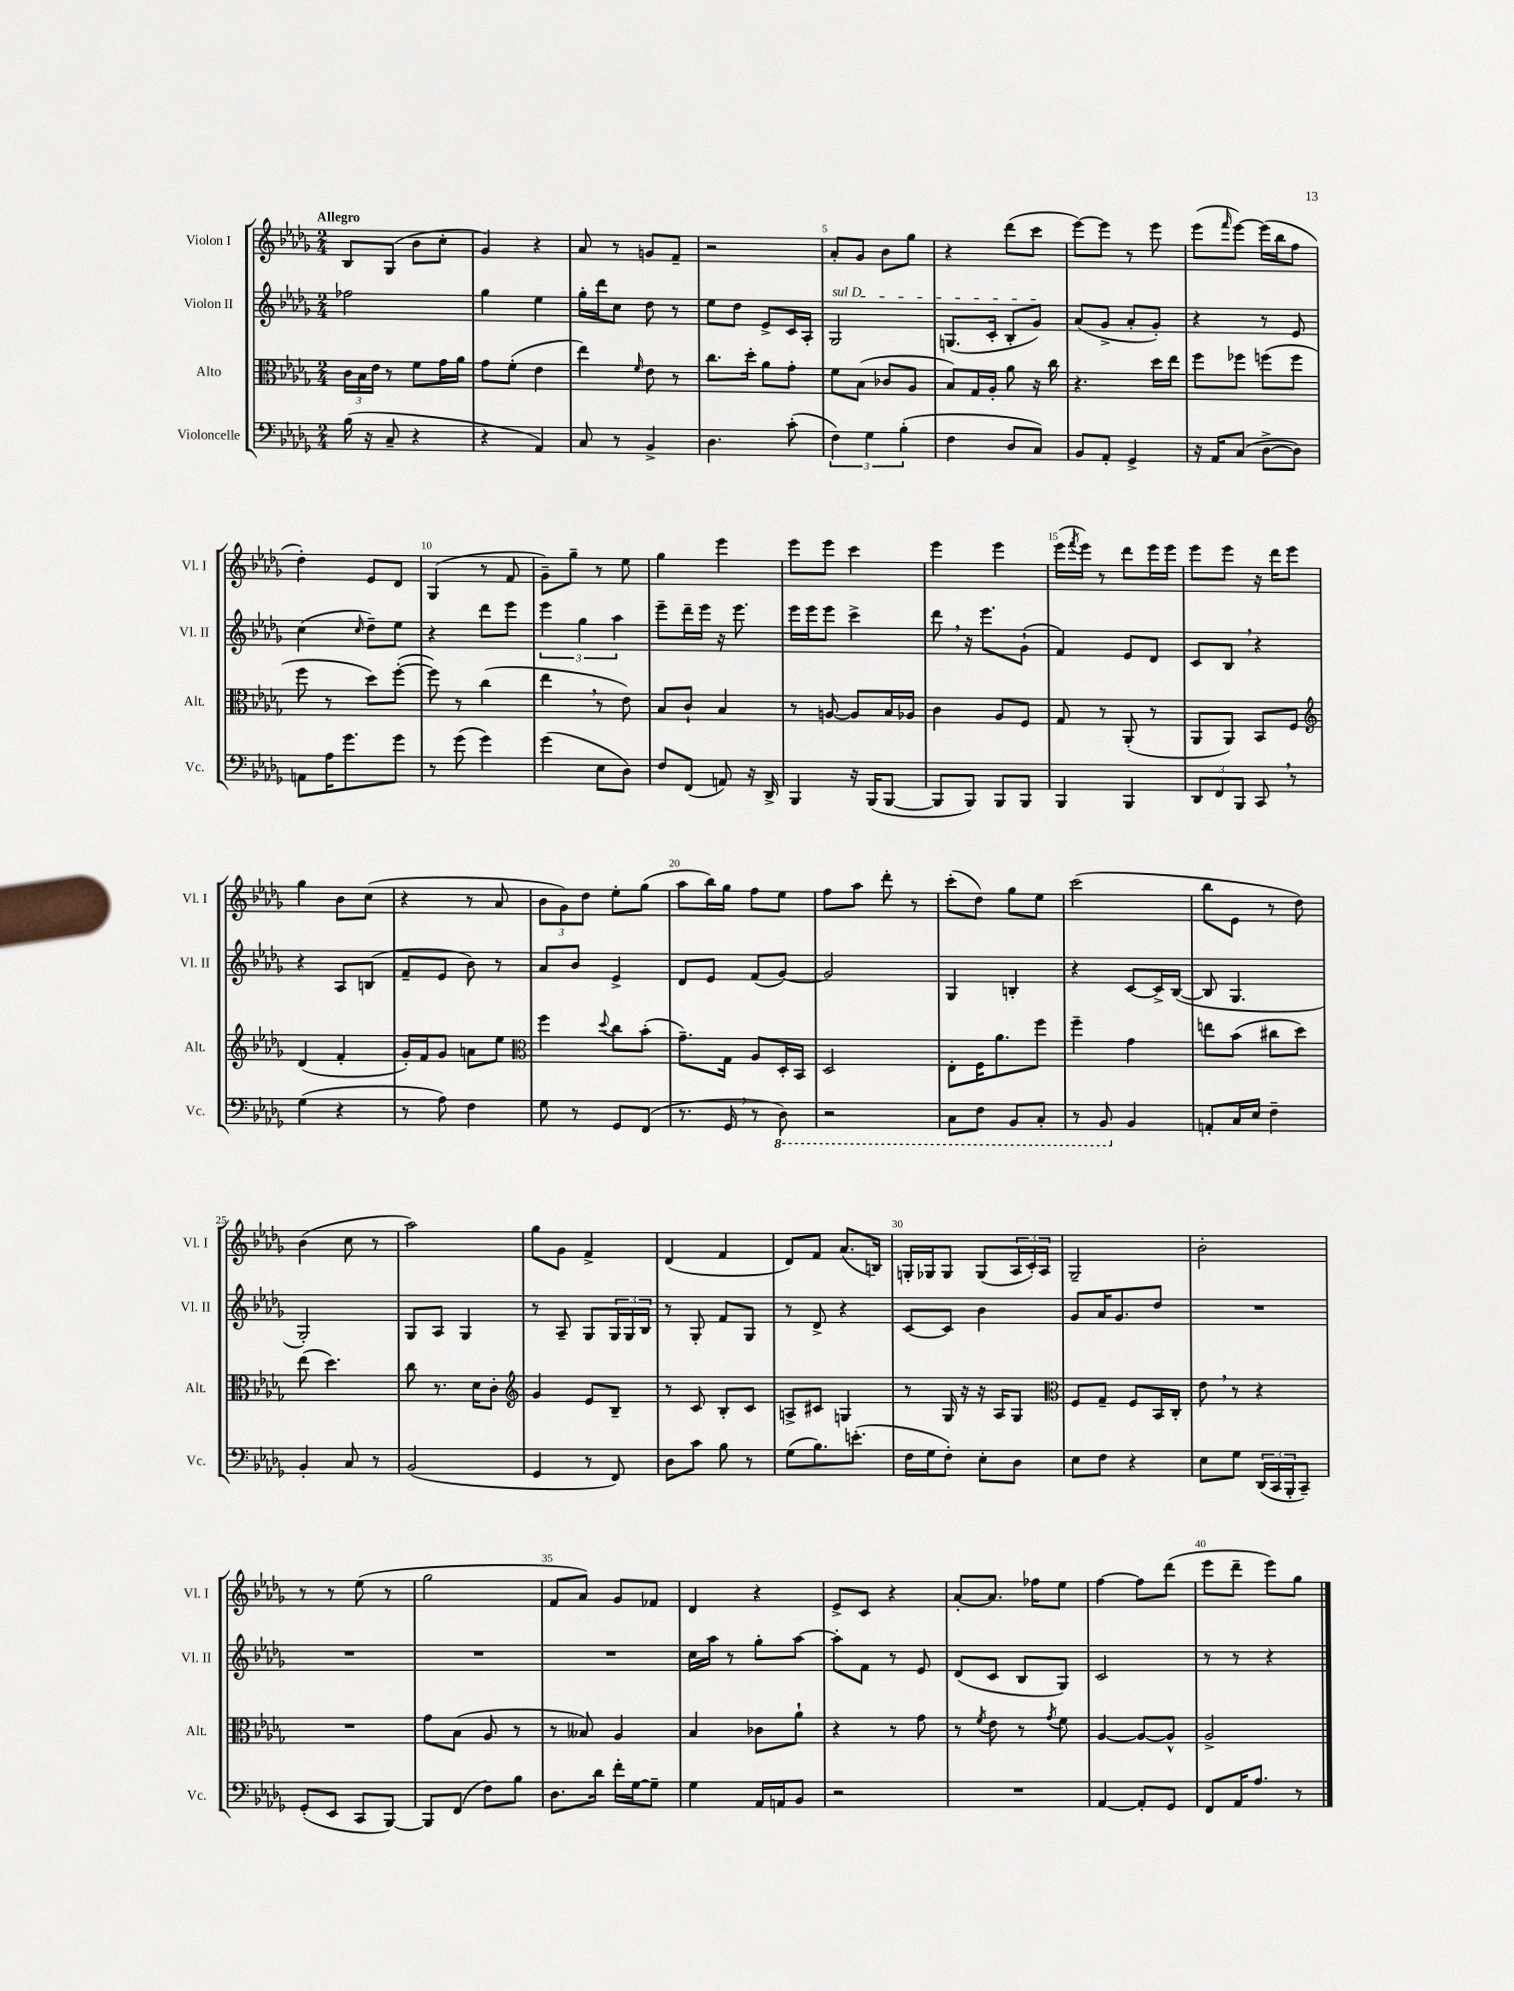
<<
\new StaffGroup <<
\new Staff = "s0" \with { instrumentName = "Violon I" shortInstrumentName = "Vl. I" } {
    \clef treble \key des \major \numericTimeSignature \time 2/4 \tempo "Allegro"
    bes8 ges8( bes'8 c''8-. |
    ges'4) r4 |
    aes'8 r8 g'8 f'8-- |
    r2 |
    aes'8-. ges'8 bes'8 ges''8 |
    r4 des'''8( c'''8 |
    ees'''8~) ees'''8 r8 ees'''8 |
    ees'''8( \grace { f'''16 } ees'''8~) ees'''16( bes''16 f''8 |
    des''4-.) ees'8 des'8 |
    ges4( r8 f'8 |
    ges'8--) ges''8-- r8 ees''8 |
    ges''4 ees'''4 |
    ees'''8 ees'''8 c'''4 |
    ees'''4 ees'''4 |
    ees'''16( \acciaccatura { f'''8 } ees'''16) r8 des'''8 ees'''16 ees'''16 |
    ees'''8 ees'''8 r16 des'''16 ees'''8 |
    ges''4 bes'8 c''8( |
    r4 r8 aes'8 |
    \tuplet 3/2 { bes'8 ges'8) des''8 } ees''8-. ges''8( |
    aes''8 bes''16) ges''16 f''8 ees''8 |
    f''8 aes''8 des'''8-. r8 |
    c'''8-.( des''8) ges''8 ees''8 |
    c'''2( |
    bes''8 ees'8 r8 des''8) |
    bes'4( c''8 r8 |
    aes''2) |
    ges''8 ges'8 f'4-> |
    des'4( f'4 |
    des'8) f'8 aes'8.( b16) |
    g16-. ges16 ges8 ges8( \tuplet 3/2 { aes16 c'16-.) aes16 } |
    ges2-- |
    bes'2-. |
    r8 r8 ees''8( r8 |
    ges''2 |
    f'8 aes'8) ges'8 fes'8 |
    des'4 r4 |
    ees'8-> c'8 r4 |
    aes'8~-. aes'8. fes''16 ees''8 |
    f''4~ f''8 des'''8( |
    ees'''8 des'''8-- ees'''8) ges''8 \bar "|." |
}
\new Staff = "s1" \with { instrumentName = "Violon II" shortInstrumentName = "Vl. II" } {
    \clef treble \key des \major \numericTimeSignature \time 2/4
    fes''2 |
    ges''4 ees''4 |
    ges''16-. des'''16 c''8 des''8 r8 |
    ees''8 des''8 ees'8-> c'16 aes16-. |
    \once \override TextSpanner.bound-details.left.text = \markup { \italic "sul D" } ges2\startTextSpan |
    g8.( c'16-. bes8-. ges'8\stopTextSpan) |
    aes'8( ges'8-> aes'8-. ges'8-.) |
    r4 r8 ees'8 |
    c''4( \grace { c''16 } des''8--) ees''8 |
    r4 des'''8 ees'''8 |
    \tuplet 3/2 { ees'''4 ges''4 aes''4 } |
    ees'''8-- des'''16-- ees'''16 r16 ees'''8. |
    ees'''16 ees'''16 ees'''8 c'''4-> |
    des'''8 \breathe r16 ees'''8. ges'8-!( |
    f'4) ees'8 des'8 |
    c'8 bes8 \breathe r4 |
    r4 aes8 b8( |
    f'8-- ees'8 bes'8) r8 |
    aes'8 bes'8 ees'4-> |
    des'8 ees'8 f'8( ges'8~) |
    ges'2 |
    ges4 b4-. |
    r4 c'8~ c'16-> bes16~( |
    bes8 ges4. |
    ges2-.) |
    ges8 aes8 ges4 |
    r8 aes8-- ges8 \tuplet 3/2 { ges16 ges16 bes16 } |
    r8 ges8-. f'8 ges8 |
    r8 des'8-> r4 |
    c'8~ c'8 bes'4 |
    ges'8 aes'16 ges'8. des''8 |
    R2 |
    R2 |
    R2 |
    R2 |
    c''16 aes''16 r8 ges''8-. aes''8~ |
    aes''8-. f'8 r8 ees'8 |
    des'8( c'8 bes8 ges8) |
    c'2 |
    r8 r8 r4 \bar "|." |
}
\new Staff = "s2" \with { instrumentName = "Alto" shortInstrumentName = "Alt." } {
    \clef alto \key des \major \numericTimeSignature \time 2/4
    \tuplet 3/2 { c'16 bes16 ees'16 } r8 f'8 ges'16 aes'16 |
    ges'8 f'8-.( ees'4 |
    ees''4) \grace { f'16 } ees'8 r8 |
    c''8. des''16-. aes'8 ges'8-. |
    f'8 bes8( ces'8 aes8 |
    bes8) ges16 aes16-. aes'8 r16 c''16 |
    r4. des''16 ees''16 |
    f''8 fes''8 f''8( f''8 |
    f''8 r8 des''8) f''8~-.( |
    f''8) r8 c''4( |
    ees''4 \breathe r8 ees'8) |
    bes8 c'8-! bes4 |
    r8 a8~ a8 bes16 aes16 |
    c'4 aes8 f8 |
    ges8 r8 aes,8-.( r8 |
    aes,8 aes,8) bes,8 f8 |
    \clef treble des'4( f'4-. |
    ges'16-.) f'16 ges'8 a'8 ees''8 |
    \clef alto f''4 \appoggiatura { des''8 } c''8 bes'8-.( |
    ges'8.--) ges16 aes8 des16-. bes,16 |
    des2 |
    ees8-. f16 aes'8. f''8 |
    f''4-- ges'4 |
    e''8 bes'8( cis''8 des''8) |
    ees''8( des''4.) |
    c''8 r8. des'16 c'8-. |
    \clef treble ges'4 ees'8 bes8-- |
    r8 c'8 bes8-. c'8 |
    a8-> cis'8 g4 |
    r8 ges16 r16 r16 aes16 ges8 |
    \clef alto f8 ges8-- f8 bes,16 c16-. |
    ees'8 \breathe r8 r4 |
    R2 |
    ges'8 bes8( aes8 r8 |
    r8 beses8) aes4 |
    bes4 ces'8 aes'8-! |
    r4 r8 ges'8 |
    r8 \acciaccatura { f'8 } ees'8 r8 \acciaccatura { ges'8 } f'8 |
    aes4~ aes8~ aes8-^ |
    aes2-> \bar "|." |
}
\new Staff = "s3" \with { instrumentName = "Violoncelle" shortInstrumentName = "Vc." } {
    \clef bass \key des \major \numericTimeSignature \time 2/4
    bes16( r16 c8-- r4 |
    r4 aes,4) |
    c8 r8 bes,4-> |
    des4. c'8-.( |
    \tuplet 3/2 { f4) ges4 bes4-.( } |
    f4 des8 c8) |
    bes,8 aes,8-. ges,4-> |
    r16 aes,16 c8( des8~-> des8) |
    a,8 aes16 ges'8. ges'8 |
    r8 ges'8( ges'4) |
    ges'4( ees8 des8) |
    f8 f,8( a,8) r16 des,16-> |
    bes,,4 r16 bes,,16( bes,,8~ |
    bes,,8 bes,,8) bes,,8 bes,,8 |
    bes,,4 bes,,4 |
    \tuplet 3/2 { des,8 f,8 bes,,8 } c,8 \breathe r8 |
    ges4( r4 |
    r8 aes8) f4 |
    ges8 r8 ges,8 f,8( |
    r8. ges,16 \breathe r8 \ottava #-1 des,8) |
    r2 |
    c,8 f,8 bes,,8 c,8-. |
    r8 bes,,8 \ottava #0 bes,4 |
    a,8-. c16 ees16 f4-- |
    bes,4-. c8 r8 |
    bes,2( |
    ges,4 r8 f,8) |
    des8 c'8 bes8 r8 |
    ges8( bes8.) e'8.-.( |
    f16 ges16 f8-.) ees8-. des8 |
    ees8 f8 r4 |
    ees8 ges8 \tuplet 3/2 { des,16( c,16 bes,,16-. } c,8--) |
    ges,8-.( ees,8 c,8 bes,,8~) |
    bes,,8 f,8( f8) bes8 |
    des8. des'16 f'16-. ges16~ ges8-- |
    ges4 aes,16 a,16 bes,8 |
    r2 |
    R2 |
    aes,4~ aes,8-. ges,8 |
    f,8 aes,16 aes8. r8 \bar "|." |
}
>>
>>
\layout { \context { \Score \override BarNumber.break-visibility = ##(#f #t #t) barNumberVisibility = #(every-nth-bar-number-visible 5) } }
